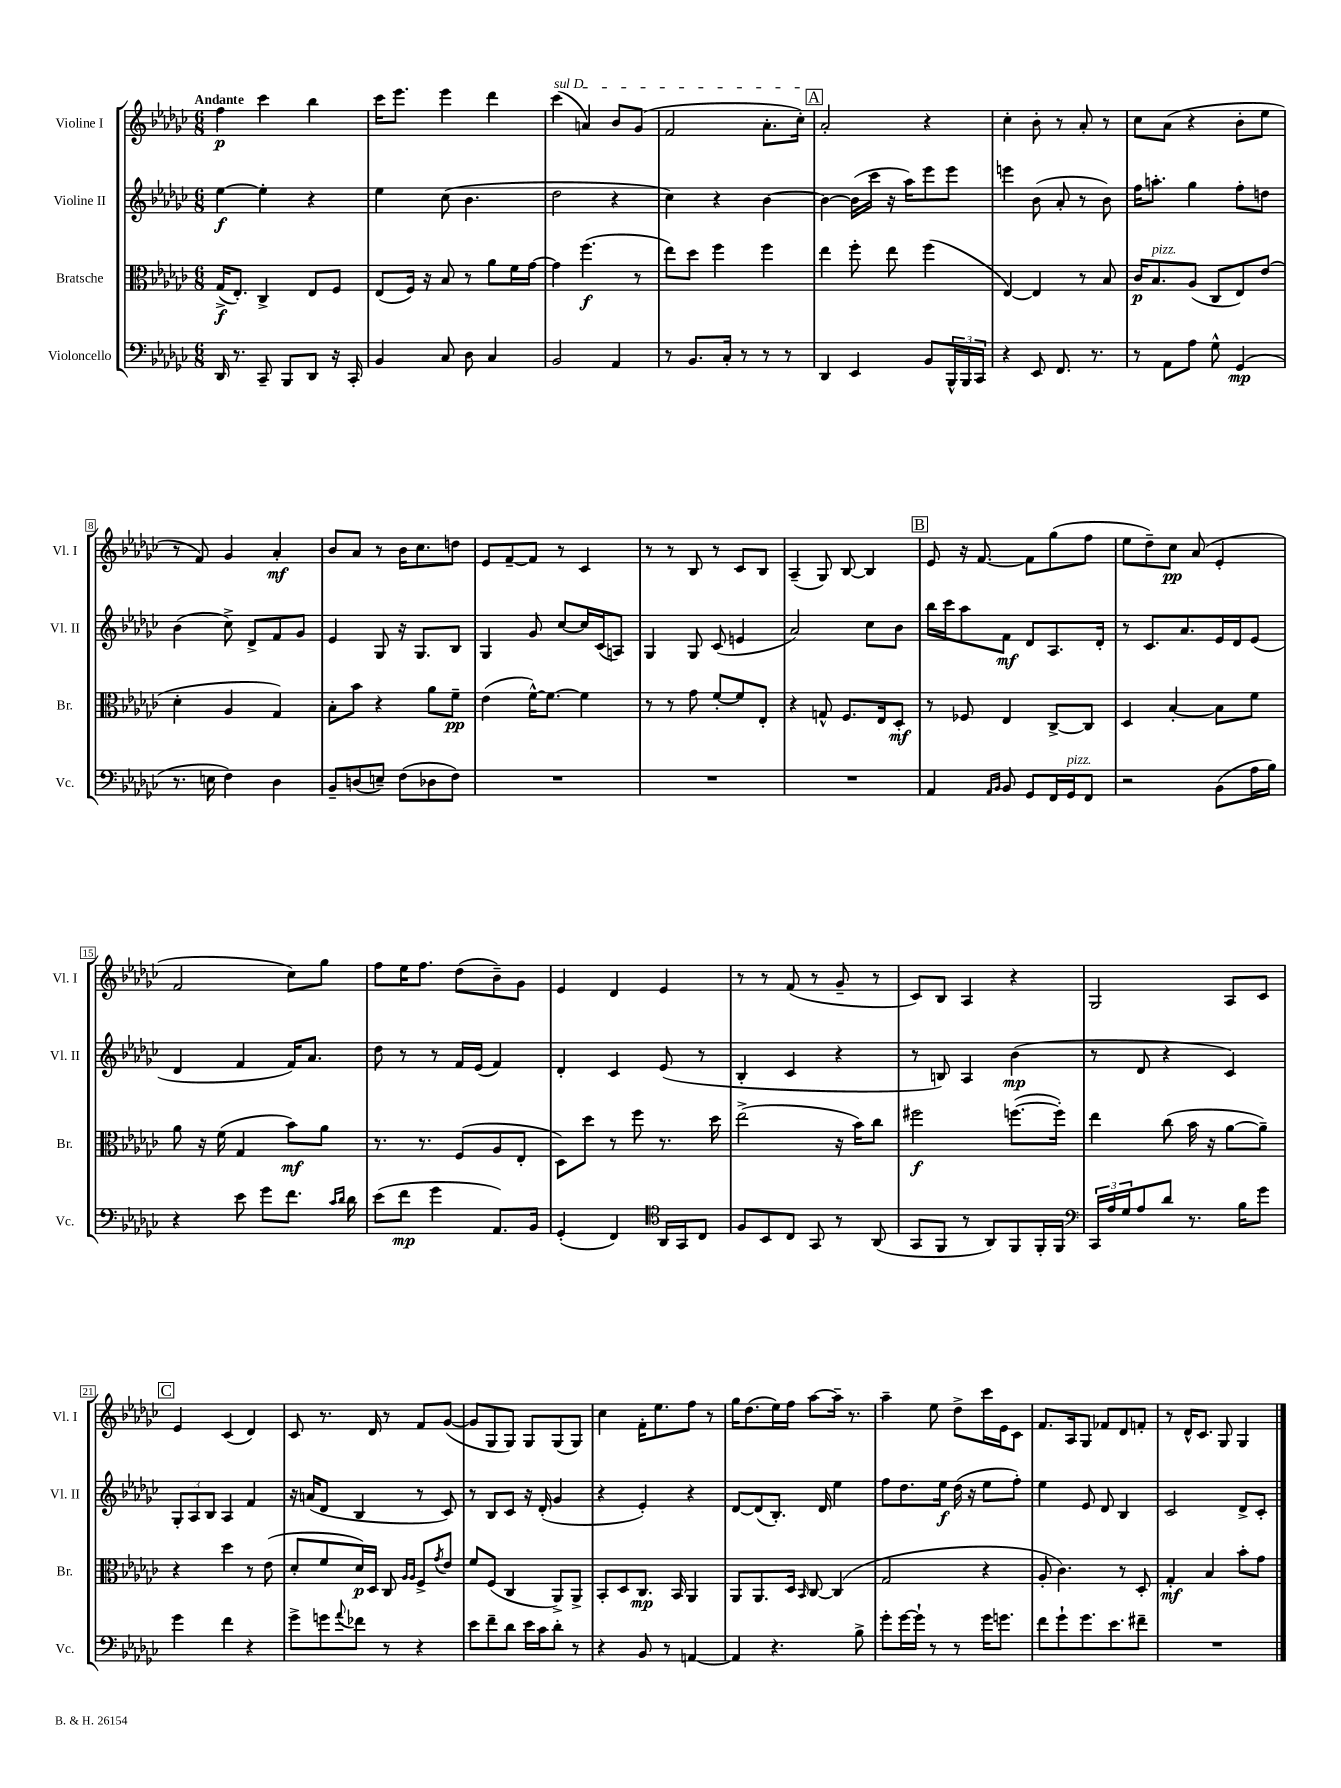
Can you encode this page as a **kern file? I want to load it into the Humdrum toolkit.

**kern	**kern	**kern	**kern
*staff4	*staff3	*staff2	*staff1
*clefF4	*clefC3	*clefG2	*clefG2
*k[b-e-a-d-g-c-]	*k[b-e-a-d-g-c-]	*k[b-e-a-d-g-c-]	*k[b-e-a-d-g-c-]
*M6/8	*M6/8	*M6/8	*M6/8
16DD-	(16G-^	[4ee-	4ff
8.r	8.E-')	.	.
8CC-~	4C-^	4ee-']	4ccc-
8BBB-	.	.	.
8DD-	8E-	4r	4bb-
16r	8F	.	.
16CC-'	.	.	.
=	=	=	=
4BB-	(8E-	4ee-	16ccc-
.	.	.	8.eee-
.	16F)	.	.
.	16r	.	.
8C-	8B-	(8cc-	4eee-
8D-	8r	4.b-	.
4C-	8a-	.	4ddd-
.	16f	.	.
.	[16g-	.	.
=	=	=	=
2BB-	4g-]	2dd-	(4ccc-
.	(4.ff	.	4a)
4AA-	.	4r	8b-
.	8r	.	(8g-
=	=	=	=
8r	8ee-)	4cc-)	2f
8.BB-	8dd-	.	.
.	4ff	4r	.
16C-'	.	.	.
8r	.	.	.
8r	4ff	[4b-	8.a-'
8r	.	.	.
.	.	.	16cc-')
=	=	=	=
4DD-	4ee-	4b-_	2a-'
4EE-	8ff'	(16b-]	.
.	.	16ccc-	.
.	8ee-	16r	.
.	.	16aa-)	.
8BB-	(4ff	8eee-	4r
24BBB-^^	.	8eee-	.
24BBB-	.	.	.
24CC-	.	.	.
=	=	=	=
4r	[4E-)	4eee	4cc-'
8EE-	4E-]	(8b-	8b-'
8.FF	.	8a-'	8r
.	8r	8r	8a-'
8.r	.	.	.
.	8B-	8b-)	8r
=	=	=	=
8r	16c-	16ff	8cc-
.	8.B-	8.aa'	.
8AA-	.	.	(8a-
8A-	(8A-	4gg-	4r
8G-^^	8C-	.	.
(4GG-	8E-)	8ff'	8b-'
.	(8e-	8dd	8ee-
=	=	=	=
8.r	4d-'	(4b-	8r
.	.	.	8f)
16E	.	.	.
4F)	4A-	8cc-^)	4g-
.	.	8d-^	.
4D-	4G-)	8f	4a-'
.	.	8g-	.
=	=	=	=
8BB-~	8B-'	4e-	8b-
(8D	8b-	.	8a-
8E~)	4r	8G-	8r
(8F	.	16r	16b-
.	.	8.G-	8.cc-
8D-	8a-	.	.
8F)	8f~	8B-	8dd
=	=	=	=
2.r	(4e-	4G-	8e-
.	.	.	[8f~
.	[16f^^)	8g-	8f]
.	8.f_	.	.
.	.	[8cc-	8r
.	4f]	16cc-]	4c-
.	.	(16c-	.
.	.	8A)	.
=	=	=	=
2.r	8r	4G-	8r
.	8r	.	8r
.	8g-	8G-	8B-
.	[8f'	(8c-	8r
.	8f]	4e	8c-
.	8E-'	.	8B-
=	=	=	=
2.r	4r	2a-)	(4A-~
.	8G^^	.	8G-)
.	8.F	.	[8B-
.	.	8cc-	4B-]
.	16E-	.	.
.	8D-'	8b-	.
=	=	=	=
4AA-	8r	16bb-	8e-
.	.	16ccc-	.
.	8F-	8aa-	16r
.	.	.	[8.f
16qqAA-	.	.	.
16qqBB-	.	.	.
8BB-	4E-	8f	.
8GG-	.	8d-	8f]
16FF	[8C-^	8.A-	(8gg-
16GG-	.	.	.
8FF	8C-]	.	8ff
.	.	16d-'	.
=	=	=	=
2r	4D-	8r	8ee-
.	.	8.c-	8dd-~)
.	[4B-'	.	8cc-
.	.	8.a-	.
.	.	.	(8a-
(8BB-	8B-]	16e-	4e-'
.	.	16d-	.
16A-	8f	(8e-	.
16B-)	.	.	.
=	=	=	=
4r	8a-	4d-	2f
.	16r	.	.
.	(16f	.	.
8e-	4G-	4f	.
8g-	.	.	.
8.f	8b-)	16f)	8cc-)
.	.	8.a-	.
.	8a-	.	8gg-
16qqc-	.	.	.
16qqd-	.	.	.
16d-	.	.	.
=	=	=	=
(8e-	8.r	8dd-	8ff
8f	.	8r	16ee-
.	8.r	.	8.ff
4g-	.	8r	.
.	(8F	16f	(8dd-
.	.	(16e-	.
8.AA-)	8A-	4f)	8b-~)
.	8E-'	.	8g-
16BB-	.	.	.
=	=	=	=
(4GG-'	8D-)	4d-'	4e-
.	8dd-	.	.
4FF)	8r	4c-	4d-
.	8ff	.	.
*clefC4	*	*	*
16AA-	8.r	(8e-	4e-
16GG-	.	.	.
8C-	.	8r	.
.	16dd-	.	.
=	=	=	=
8F	(2ee-^	4B-'	8r
8BB-	.	.	8r
8C-	.	4c-	(8f
8GG-	.	.	8r
8r	16r	4r	8g-~
.	16b-)	.	.
(8AA-	8cc-	.	8r
=	=	=	=
8GG-	2ff#	8r	8c-)
8FF	.	8B)	8B-
8r	.	4A-	4A-
8AA-)	.	.	.
8FF	([8.ff	(4b-	4r
16FF'	.	.	.
16FF	16ff'])	.	.
=	=	=	=
*clefF4	*	*	*
24CC-	4ee-	8r	2G-
24A-	.	.	.
24G-	.	.	.
8A-	.	8d-	.
8d-	(8cc-	4r	.
8.r	16b-	.	.
.	16r	.	.
.	[8a-	4c-)	8A-
16B-	.	.	.
8g-	8a-~])	.	8c-
=	=	=	=
4g-	4r	12G-'	4e-
.	.	12A-	.
.	.	12B-	.
4f	4dd-	4A-	(4c-
4r	8r	4f	4d-)
.	(8e-	.	.
=	=	=	=
8g-^	8d-'	16r	8c-
.	.	(16a	.
8g	8f	8d-	8.r
8qqa-	.	.	.
8f-	16d-)	4B-	.
.	16D-	.	16d-
8r	8C-	.	8r
.	16qqA-	.	.
.	16qqA-	.	.
4r	8F^	8r	8f
.	8qg-	.	.
.	8e-	8c-)	([8g-
=	=	=	=
8e-	8f	8r	8g-]
8f~	(8F	8B-	8G-
8d-	4C-	8c-	8G-)
16e-	.	16r	8G-
16c-	.	(16d-'	.
8d-'	8AA-^)	4g-	(8G-
8r	8AA-^	.	8G-)
=	=	=	=
4r	8BB-'	4r	4cc-
.	8D-	.	.
8BB-	8.C-	4e-')	16f'
.	.	.	8.ee-
8r	.	.	.
.	16BB-	.	.
[4AA	4AA-	4r	8ff
.	.	.	8r
=	=	=	=
4AA]	8AA-	[8d-	16gg-
.	.	.	(8.dd-
.	8.AA-	(8d-]	.
4.r	.	8.B-')	16ee-)
.	16D-	.	16ff
.	16qqBB-	.	.
.	[8C-	.	[8aa-
.	.	16d-	.
.	(4C-]	4ee-	16aa-~]
.	.	.	8.r
8B-^	.	.	.
=	=	=	=
8g-'	2G-	8ff	4aa-~
[16g-	.	8.dd-	.
16g-`]	.	.	.
8r	.	.	8ee-
.	.	16ee-	.
8r	.	(16dd-	8dd-^
.	.	16r	.
16g-	4r	8ee-	16ccc-
8.g	.	.	16e-
.	.	8ff')	8c-
=	=	=	=
8f	8A-'	4ee-	8.f
8g-`	4.c-)	.	.
.	.	.	16A-
8.g-	.	8e-	8G-
.	.	8d-	8f-
8.e-	.	.	.
.	8r	4B-	8d-
8f#~	8D-'	.	8f'
=	=	=	=
2.r	4G-'	2c-	8r
.	.	.	16d-^^
.	.	.	8.c-
.	4B-	.	.
.	.	.	8G-
.	8b-'	8d-^	4G-
.	8g-	8c-'	.
==	==	==	==
*-	*-	*-	*-
